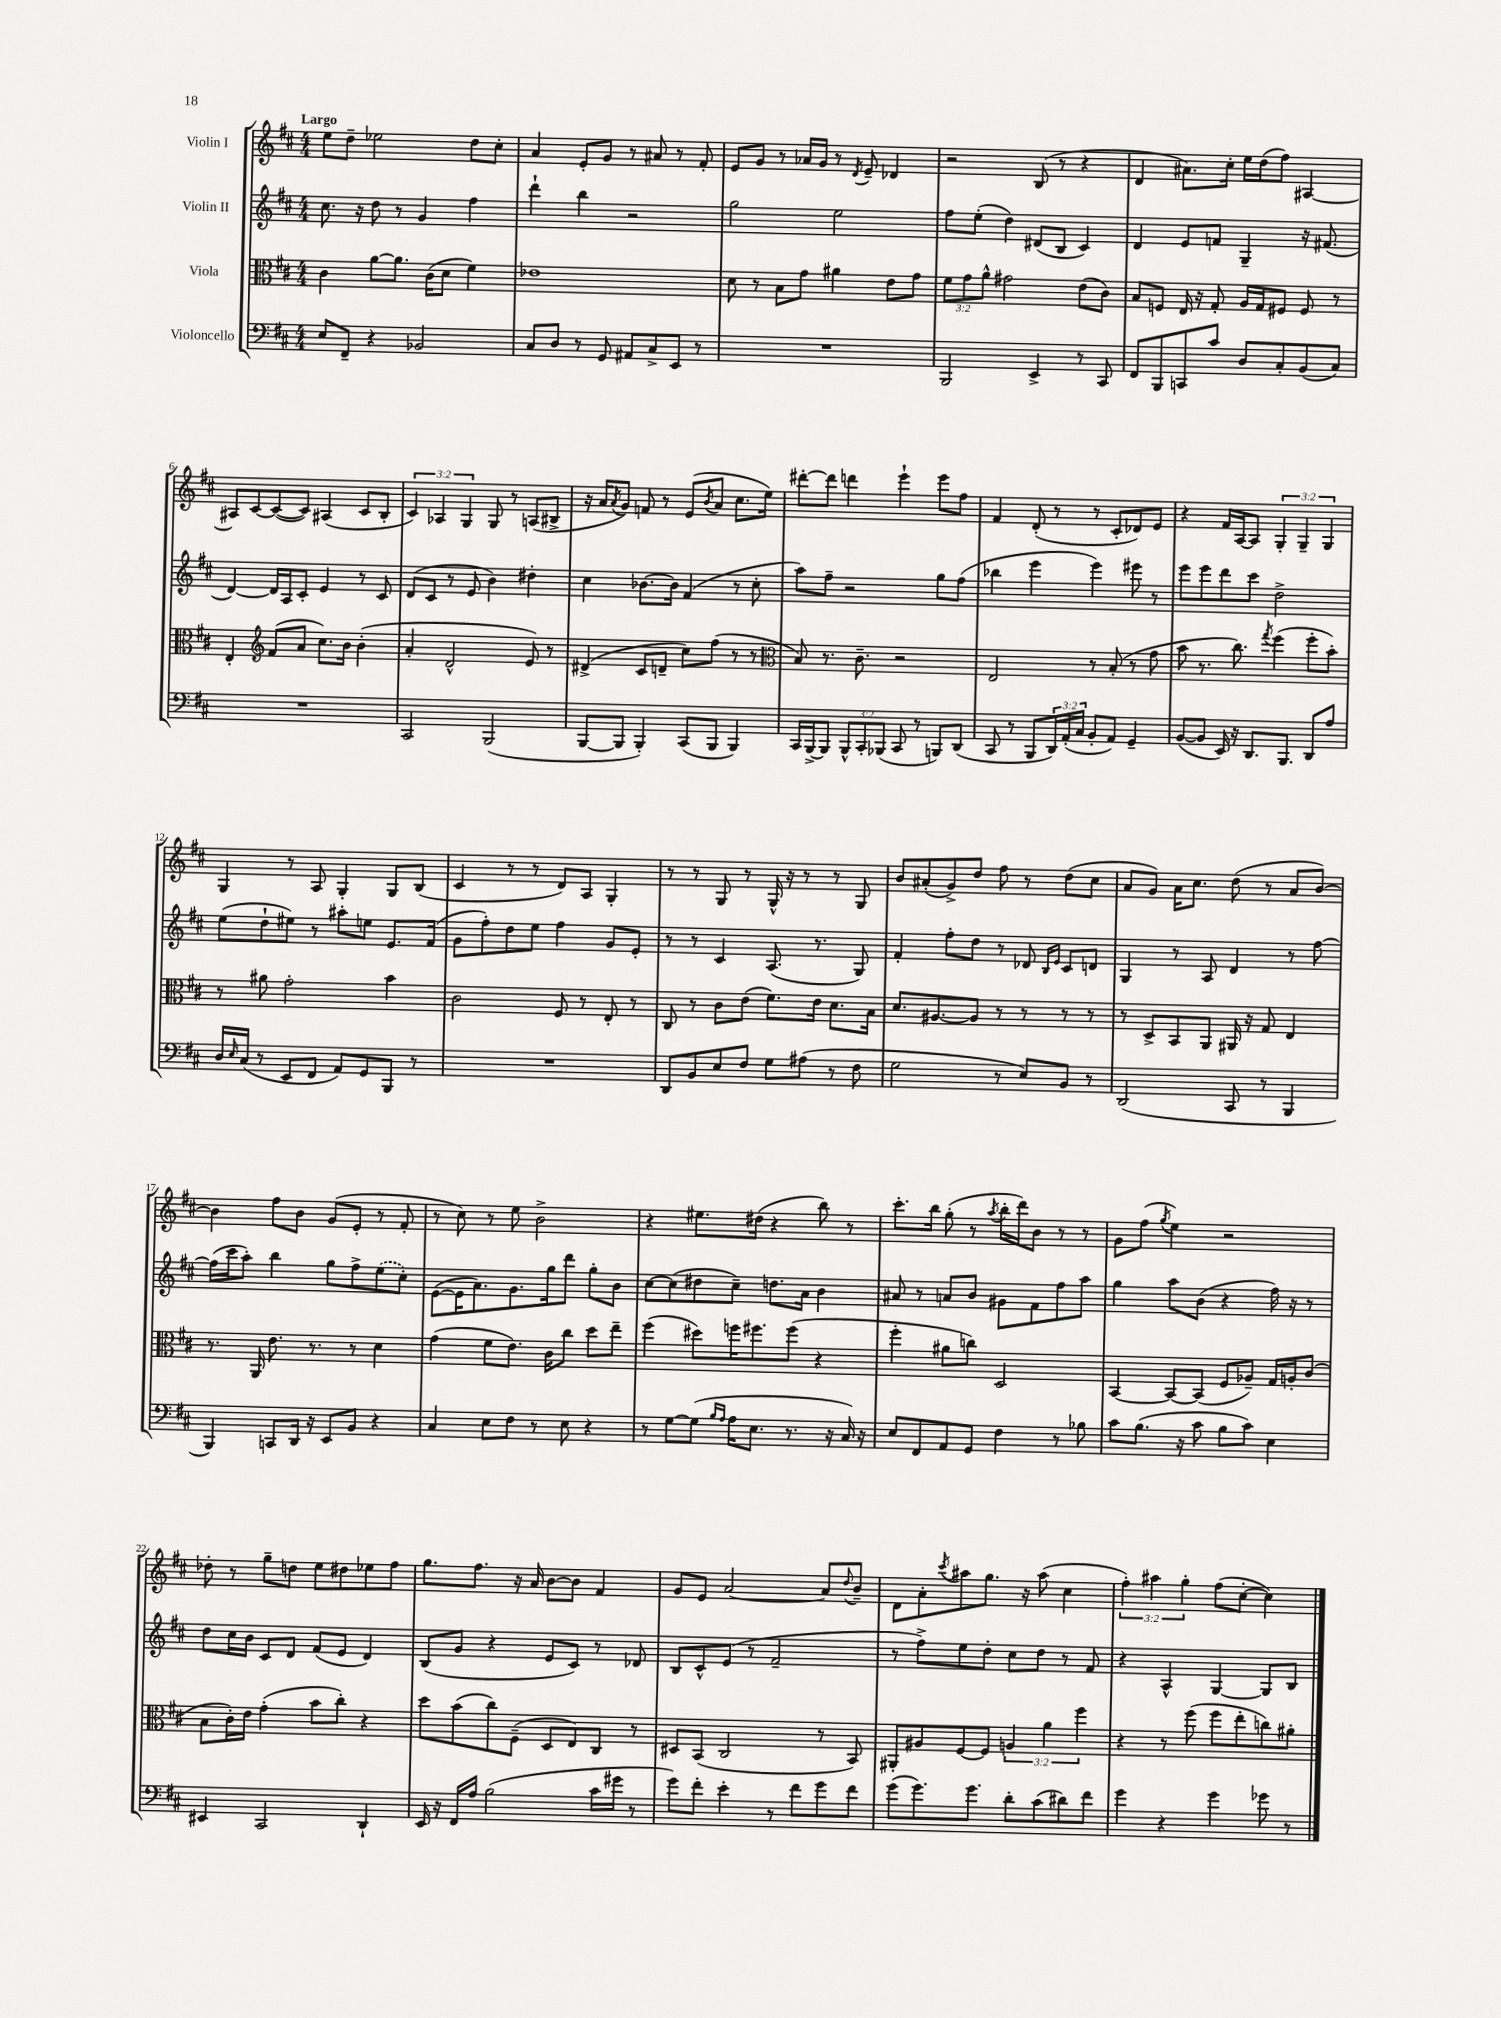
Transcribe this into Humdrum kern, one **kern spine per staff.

**kern	**kern	**kern	**kern
*staff4	*staff3	*staff2	*staff1
*clefF4	*clefC3	*clefG2	*clefG2
*k[f#c#]	*k[f#c#]	*k[f#c#]	*k[f#c#]
*M4/4	*M4/4	*M4/4	*M4/4
8E	4c#	8.cc#	8ee
8FF#~	.	.	8dd~
.	.	16r	.
4r	[8a	8dd	2ee-
.	8.a]	8r	.
2BB-	.	4g	.
.	(16c#	.	.
.	8d	.	.
.	4f#)	4ff#	8dd
.	.	.	8cc#'
=	=	=	=
8C#	1e-	4ddd`	4a
8D	.	.	.
8r	.	4bb	8e'
8GG	.	.	8g
8AA#	.	2r	8r
8C#^	.	.	8a#
8EE	.	.	8r
8r	.	.	8f#'
=	=	=	=
1r	8d	2gg	8e
.	8r	.	8g
.	8B	.	8r
.	8g	.	16a-
.	.	.	16g
.	4a#	2ee	8r
.	.	.	8qd
.	.	.	8e~
.	8e	.	4d-
.	8g	.	.
=	=	=	=
2BBB	12f#	8ff#	2r
.	12g	.	.
.	.	(8ee'	.
.	12a^^	.	.
.	2g#	4dd)	.
4EE^	.	(8d#	(8B
.	.	8B	8r
8r	(8e	4c#)	4r
8CC#	8c#)	.	.
=	=	=	=
8FF#	8B	4d	4d
8BBB	8F	.	.
8CC	16E	8e	8.a#)
.	16r	.	.
8c#	8G'	8f	.
.	.	.	16cc#'
8D	16A	4G~	16ee
.	16G	.	(16dd
8C#'	8F#	.	8ff#)
(8BB	8F#	16r	[4A#
.	.	(8.f#	.
8C#)	8r	.	.
=	=	=	=
1r	4E'	[4d)	8A#]
.	.	.	[8c#
*	*clefG2	*	*
.	(8f#	16d]	(8c#_
.	.	16A	.
.	8a	8c#'	8c#])
.	8.cc#)	4e	(4A#
.	16b	.	.
.	(4b'	8r	8c#
.	.	8c#	8B'
=	=	=	=
2CC#	4a'	(8d	6c#)
.	.	8c#	.
.	.	.	6A-
.	2d^^	8r	.
.	.	.	6G
.	.	8e	.
(2BBB	.	4b)	8G
.	.	.	8r
.	8e)	4dd#'	(8A
.	8r	.	8B#^
=	=	=	=
[8BBB	(4d#^	4cc#	16r
.	.	.	16a
.	.	.	8qa
8BBB]	.	.	8g)
4BBB')	8c#	[8.b-	8f
.	8d~	.	8r
.	.	16b-]	.
(8CC#	8cc#)	(4f#	(8e
.	.	.	8qb
8BBB	(8ff#	.	8a
4BBB)	8r	8r	8.cc#
.	8r	8cc#'	.
.	.	.	16ee)
=	=	=	=
*	*clefC3	*	*
16CC#	8B)	8aa)	[8ddd#'
[16BBB^	.	.	.
8BBB]	8.r	8ff#~	8ddd#]
12BBB^^	.	2r	4ddd
.	8.c#~	.	.
12CC#'	.	.	.
(12BBB-	.	.	.
8CC#	2r	.	4eee`
8r	.	.	.
8BBB)	.	8gg	8eee
(8DD	.	(8ff#	8ff#
=	=	=	=
8CC#	2E	4bb-	4f#
8r	.	.	.
8BBB	.	4eee	(8d'
24DD)	.	.	8r
(24AA'	.	.	.
24C#	.	.	.
8BB'	8r	4eee)	8r
8AA)	(8B'	.	8c#'
4GG~	8r	8eee#	8d-)
.	8g	8r	8e
=	=	=	=
([8BB	8b	8eee	4r
8BB]	8.r	8eee	.
16EE)	.	8ddd	16f#
16r	8.cc#)	.	[16A
8.DD	.	8ccc#	8A]
.	8qgg	.	.
.	(4ff#	2dd^	6G'
8.BBB	.	.	.
.	.	.	6G~
8DD	8ff#'	.	.
.	.	.	6G
8A	8b')	.	.
=	=	=	=
16D	8r	(8ee	4G
16qqE	.	.	.
(16C#	.	.	.
8r	8a#	8dd`	.
8EE	2g'	8ee#)	8r
8FF#	.	8r	8A
8AA)	.	8aa#'	4G'
8GG	.	8ee	.
8BBB	4b	8.e	8G
8r	.	.	(8B
.	.	(16f#	.
=	=	=	=
1r	2c#	8g	4c#
.	.	8ff#')	.
.	.	8dd	8r
.	.	8ee	8r
.	8F#	4ff#	8d)
.	8r	.	8A
.	8E'	8g	4G'
.	8r	8e'	.
=	=	=	=
8DD	8C#	8r	8r
8BB	8r	8r	8r
8E	8c#	4c#	8G
8F#	(8e	.	8r
8G	8.f#)	(8.A	16G^^
.	.	.	16r
(8A#	.	.	8r
.	16e	8.r	.
8r	8.d	.	8r
8F#	.	8G)	8G
.	16B	.	.
=	=	=	=
2G	8.d	4f#'	8b
.	.	.	(8a#'
.	[8.A#	.	.
.	.	8ff#'	8g^)
.	8A#]	8dd	8dd
8r	8r	8r	8ff#
8E)	8r	8d-	8r
.	.	16qqB	.
.	.	16qqe	.
8BB	8r	8c#	(8dd
8r	8r	8d	8cc#
=	=	=	=
(2DD	8r	4G	8a
.	8D^	.	8g)
.	8BB	8r	16a
.	.	.	8.cc#
.	8AA	8A	.
8CC#	16AA#	4d	(8dd
.	16r	.	.
8r	8G	.	8r
4BBB	4E	8r	8a
.	.	[8ff#	[8b)
=	=	=	=
4BBB)	8.r	(16ff#]	4b]
.	.	16ccc#	.
.	.	8aa')	.
.	16AA	.	.
8CC	8.e	4bb	8ff#
16DD	.	.	8b
16r	8.r	.	.
8EE	.	8gg	(8g
8BB	8r	8ff#^	8e'
4r	4d	(8ee	8r
.	.	8cc#')	8f#'
=	=	=	=
4C#	(4g	([8e	8r
.	.	16e]	8cc#)
.	.	8.a)	.
8E	8f#	.	8r
8F#	8.e)	8.g	8ee
8r	.	.	2b^
.	16c#	16gg	.
8E	8cc#	8ddd	.
4r	8dd	8gg'	.
.	8ee~	8b	.
=	=	=	=
8r	(4ff#	[8cc#	4r
[8G	.	(8cc#]	.
(8G]	8dd#)	8dd#	8.ee#
16qqB	.	.	.
16qqA	.	.	.
16A	16ff	8cc#~)	.
8.E	8.ff#	.	(16dd#
.	.	8.dd	4r
8.r	(8ff#	.	.
.	.	16a	.
.	4r	4b	8bb)
16r	.	.	.
16C#)	.	.	8r
16r	.	.	.
=	=	=	=
8E	4ff#'	8a#	8.ccc#'
8FF#	.	8r	.
.	.	.	16bb
8AA	8a#	8a	(8gg'
8GG	8cc)	8b	8r
.	.	.	8qaa
4F#	2D	8g#	16bb'
.	.	.	16ddd)
.	.	8f#	8b
8r	.	8ff#	8r
8B-	.	8aa	8r
=	=	=	=
8c#	[4BB	4gg	8g
(8.B	.	.	(8ff#
.	.	.	8qgg
.	8BB_	8aa	4ee)
16r	.	.	.
8c#	(8BB]	(8b	.
8B	8F#	4r	2r
8c#)	8A-~)	.	.
4E	16G	16ff#)	.
.	16A'	16r	.
.	(8c#	8r	.
=	=	=	=
4EE#	8B	8dd	8dd-'
.	16c#')	16cc#	8r
.	16e	16b	.
2CC#	(4g'	8c#	8gg~
.	.	8d	8dd
.	8b	(8f#	8ee
.	8cc#')	8e	8dd#
4DD`	4r	4d)	8ee-
.	.	.	8ff#
=	=	=	=
16EE	8dd	(8B	8.gg
16r	.	.	.
16FF#	(8b	8g	.
16A	.	.	8.ff#
(2B	8cc#)	4r	.
.	(8F#~	.	16r
.	.	.	16a
.	8D	8e	[8b
.	8E)	8c#)	8b]
16c#	8C#	8r	4f#
16g#	.	.	.
8r	8r	8d-	.
=	=	=	=
8g)	8D#	8B	8g
8f#'	(8BB	8c#^^	8e
4e'	2C#	(8e	[2a
.	.	8r	.
8r	.	2f#~	.
8f#	.	.	.
8g	8r	.	8a]
.	.	.	8qqdd
8f#	8BB)	.	8b~
=	=	=	=
(8g	8AA#'	8r	8d
8.g)	8A#	8ff#^)	8a'
.	.	.	8qccc#
.	[8F#	8ee	8aa#
8.g	.	.	.
.	8F#]	8dd'	8.gg
8d'	6A	8cc#	.
.	.	.	16r
(8c#	.	8dd	(8aa#
.	6a	.	.
8d#)	.	8r	4cc#
.	6ff#	.	.
8f#	.	8f#	.
=	=	=	=
4g	4r	4r	6ff#')
.	.	.	6aa#
4r	8r	4A^^	.
.	.	.	6gg'
.	(8ff#	.	.
4g	8ff#	[4G	(8ff#
.	8ee'	.	[8cc#'
8g-	8cc)	8G]	4cc#])
8r	8a#'	8B	.
==	==	==	==
*-	*-	*-	*-
